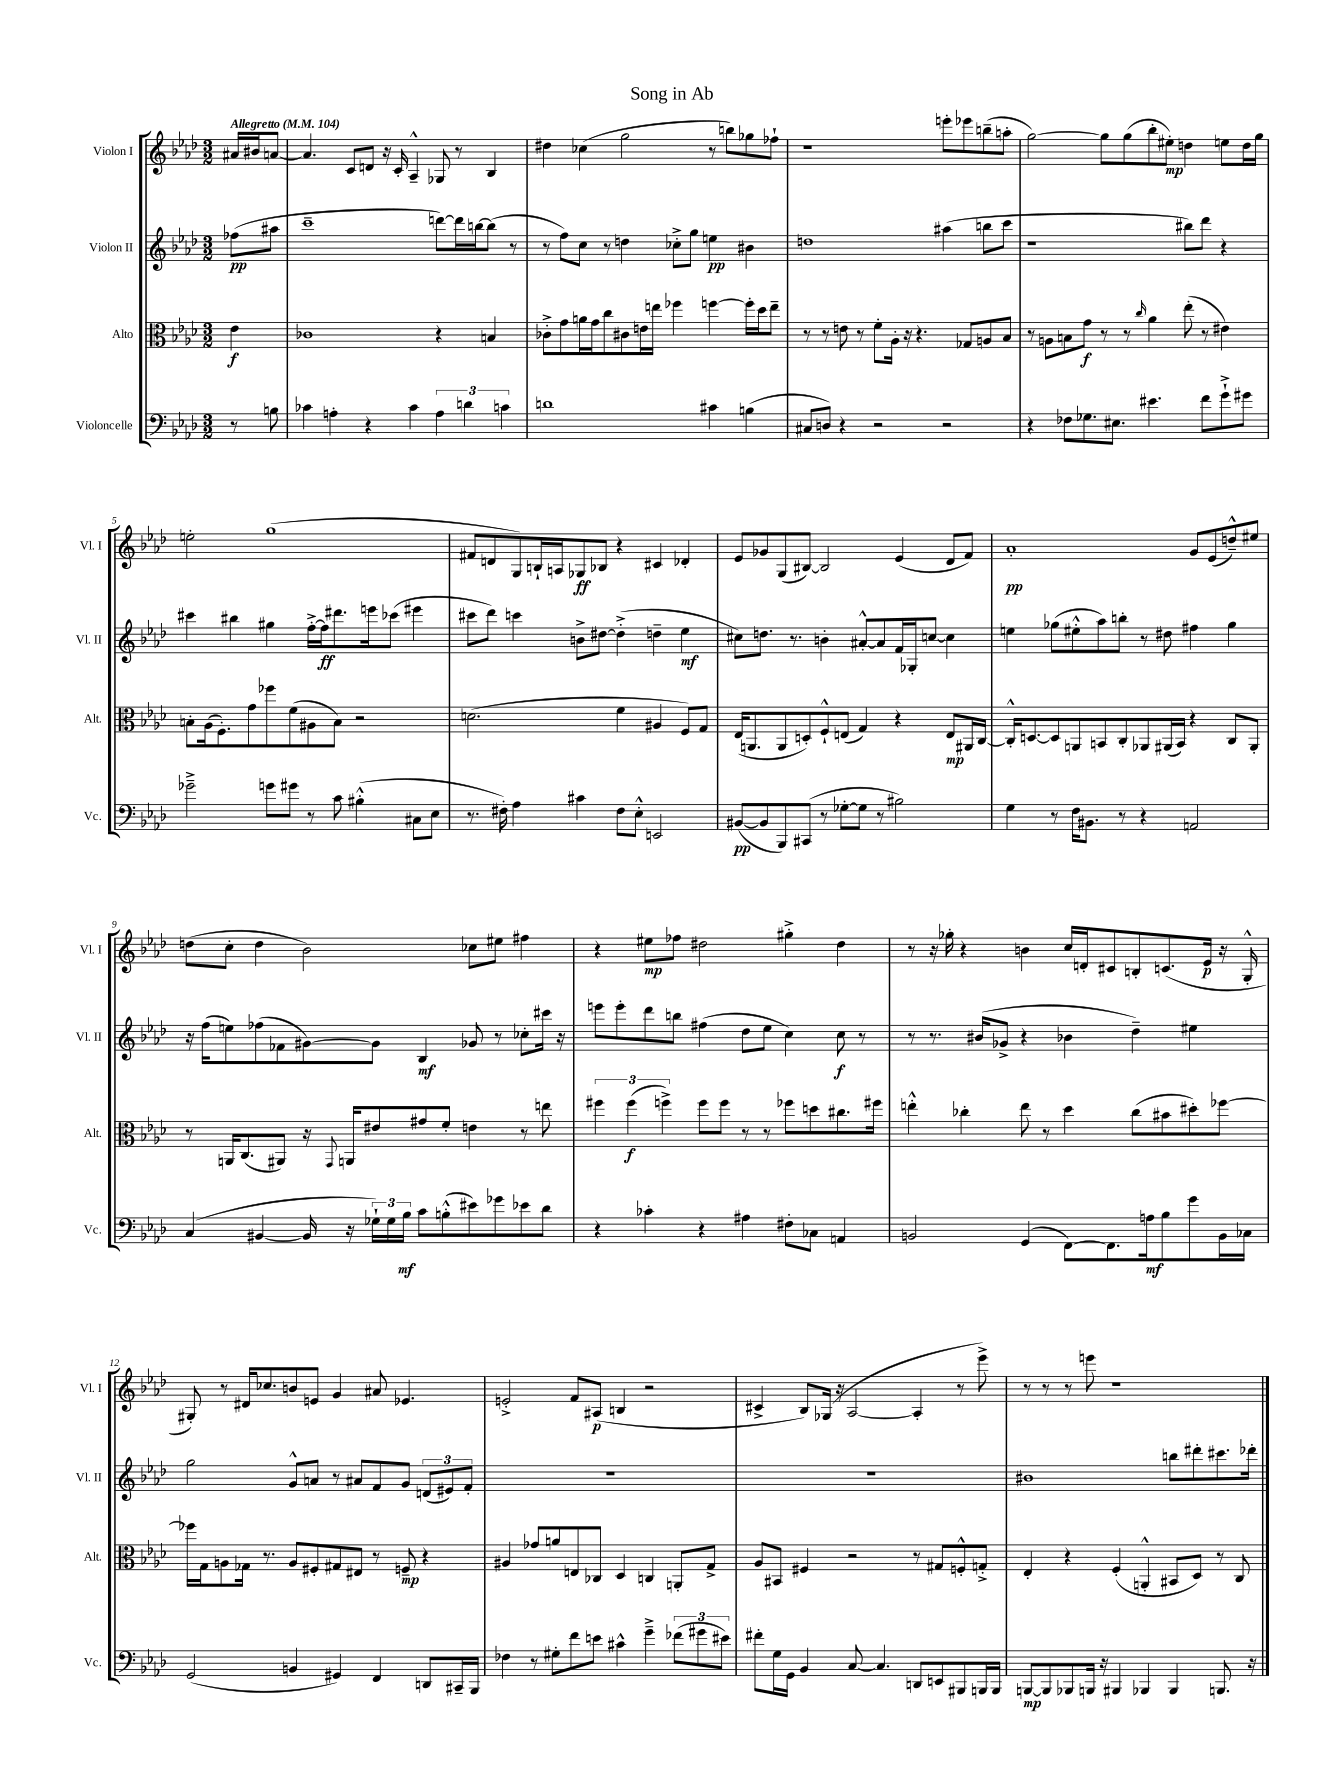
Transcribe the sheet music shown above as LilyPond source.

\header { title = "Song in Ab" }
<<
\new StaffGroup <<
\new Staff = "s0" \with { instrumentName = "Violon I" shortInstrumentName = "Vl. I" } {
    \clef treble \key aes \major \numericTimeSignature \time 3/2 \partial 4 \tempo "Allegretto" 4 = 104
    \autoBeamOff ais'16[ bis'16 a'8]~ |
    a'4. c'8[ d'8] r16 c'16-. aes4---^ ges8 r8 bes4 |
    dis''4 ces''4( g''2 r8 b''8[) ges''8 fes''8]-! |
    r1 e'''8[-. ees'''8 b''8--( a''8]-. |
    g''2~) g''8[ g''8( bes''8-. eis''8]-.\mp) d''4 e''8[ d''16 g''16] |
    e''2-. g''1( |
    fis'8[ d'8 g8) b16-! a16 ges8\ff bes8] r4 cis'4 des'4-. |
    ees'8[ ges'8 g8( bis8]~) bis2 ees'4( des'8[ f'8]) |
    aes'1-.\pp g'8[ ees'8( d''8---^) eis''8] |
    d''8[( c''8]-. d''4 bes'2) ces''8[ eis''8] fis''4 |
    r4 eis''8[\mp fes''8] dis''2 gis''4-.-> dis''4 |
    r8 r16 ges''16-. r4 b'4 c''16[ d'16-. cis'8 b8-. c'8.( ees'16]\p r16 g16-.-^ |
    gis8-.) r8 dis'16[ ces''8. b'8 e'8] g'4 ais'8 ees'4. |
    e'2-.-> f'8[ ais8]\p( b4 r2 |
    cis'4-> bes8[) ges16]( r16 aes2~ aes4-. r8 ees'''8->) |
    r8 r8 r8 e'''8 r1 \bar "|." |
}
\new Staff = "s1" \with { instrumentName = "Violon II" shortInstrumentName = "Vl. II" } {
    \clef treble \key aes \major \numericTimeSignature \time 3/2 \partial 4
    \autoBeamOff fes''8[\pp( ais''8] |
    c'''1-- d'''8[~) d'''16 b''16~ b''8]( r8 |
    r8 f''8[) c''8] r8 d''4 ces''8[-.-> g''8] e''4\pp bis'4 |
    d''1 ais''4( b''8[ c'''8] |
    r1 bis''8[) des'''8] r4 |
    cis'''4 bis''4 gis''4 f''16[~-.-> f''16\ff dis'''8. e'''16 ces'''8]( eis'''4 |
    cis'''8[ des'''8]) c'''4 b'8[-> dis''8]~ dis''4-.->( d''4-- ees''4\mf |
    cis''8[) d''8.] r8. b'4-. ais'8[~-.-^ ais'8 f'16 ges16-. c''8]~ c''4 |
    e''4 ges''8[( eis''8-.-^ aes''8) b''8]-. r8 dis''8 fis''4 ges''4 |
    r16 f''16[( e''8) fes''8( fes'8 gis'8~) gis'8] bes4\mf ges'8 r8 ces''8[-. cis'''16] r16 |
    e'''8[ e'''8-. des'''8 b''8] fis''4( des''8[ ees''8] c''4) c''8\f r8 |
    r8 r8. bis'16[( ges'8]-> r4 bes'4 des''4--) eis''4 |
    g''2 g'8[-^ a'8] r8 ais'8[ f'8 g'8] \tuplet 3/2 { d'8[( eis'8) f'8]-. } |
    R1. |
    R1. |
    bis'1 b''8[ dis'''8-. cis'''8. des'''16]-. \bar "|." |
}
\new Staff = "s2" \with { instrumentName = "Alto" shortInstrumentName = "Alt." } {
    \clef alto \key aes \major \numericTimeSignature \time 3/2 \partial 4
    \autoBeamOff ees'4\f |
    ces'1 r4 b4 |
    ces'8[-.-> g'8 a'16 g'16 c''8 cis'8 e'16 e''16] fes''4 f''4~ f''16[-. des''16 e''8]-- |
    r8 r8 e'8 r8 f'8[-. aes16]-. r16 r4. ges8[ a8 bes8] |
    r8 a8[ b8 g'8]\f r8 r8 \grace { c''16 } aes'4 ees''8-.( r8 eis'4) |
    b8[-. aes16( f8.-.) g'8 fes''8 f'8( ais8 b8]) r2 |
    d'2.( f'4 ais4 f8[) g8] |
    ees16[( a,8. a,8 d8-.) f8-!-^ e8]( g4) r4 e8[\mp ais,16 c16]~ |
    c16[-.-^ d8.~ d8 a,8 b,8 c8-. aes,8 ais,16( b,16]) r4 c8[ ais,8]-. |
    r8 a,16[ c8.( ais,8]) r16 \appoggiatura { g,8 } a,16[ eis'8 gis'8 f'8]-. e'4 r8 e''8 |
    \tuplet 3/2 { fis''4 fis''4\f( f''4->) } f''8[ f''8] r8 r8 fes''8[ d''8 cis''8. fis''16] |
    e''4-.-^ ces''4-. e''8 r8 des''4 ces''8[( bis'8 dis''8-.) fes''8]~ |
    fes''16[ g16 a8 ges16] r8. a8[ fis8-. gis8 eis8] r8 f8--\mp r4 |
    ais4 ges'8[ a'8 e8 ces8] des4 c4 a,8[-. g8]-> |
    aes8[ bis,8] fis4 r2 r8 gis8[ f8-.-^ g8]-.-> |
    ees4-. r4 f4-.( a,4-.-^ bis,8[ des8]) r8 c8 \bar "|." |
}
\new Staff = "s3" \with { instrumentName = "Violoncelle" shortInstrumentName = "Vc." } {
    \clef bass \key aes \major \numericTimeSignature \time 3/2 \partial 4
    \autoBeamOff r8 b8 |
    ces'4 a4-. r4 ces'4 \tuplet 3/2 { a4 d'4 c'4 } |
    d'1 cis'4 b4( |
    cis8[ d8]) r4 r2 r2 |
    r4 fes8[ ges8. eis8.] eis'4. f'8[ g'8-!-> gis'8] |
    ges'2---> g'8[ gis'8] r8 c'8 bis4-.-^( cis8[ ees8] |
    r8. fis16-.) aes4 cis'4 fis8[ ees8]-.-^ e,2 |
    bis,8[~\pp( bis,8 bes,,8) cis,8]( r8 ges8[~-. ges8] r8 bis2) |
    g4 r8 f16[ bis,8.] r8 r4 a,2 |
    c4( bis,4~ bis,16 r16 \tuplet 3/2 { ges16[-!) ges16 bes16]\mf } c'8[ b8-.-^( eis'8) ges'8 ees'8 des'8] |
    r4 ces'4-. r4 ais4 fis8[-. ces8] a,4 |
    b,2 g,4( f,8[~) f,8. a16\mf bes8 g'8 b,16 ces16] |
    g,2( b,4 gis,4) f,4 d,8[ cis,16-- bes,,16] |
    fes4 r8 gis8[-. f'8 e'8] cis'4-^ g'4---> \tuplet 3/2 { fes'8[( gis'8 eis'8]) } |
    fis'8[-. g16 g,16] bes,4 c8~ c4. d,8[ e,8 bis,,8 b,,16 b,,16] |
    b,,8[~\mp b,,8 bes,,8 b,,16] r16 bis,,4 bes,,4 bes,,4 b,,8. r16 \bar "|." |
}
>>
>>
